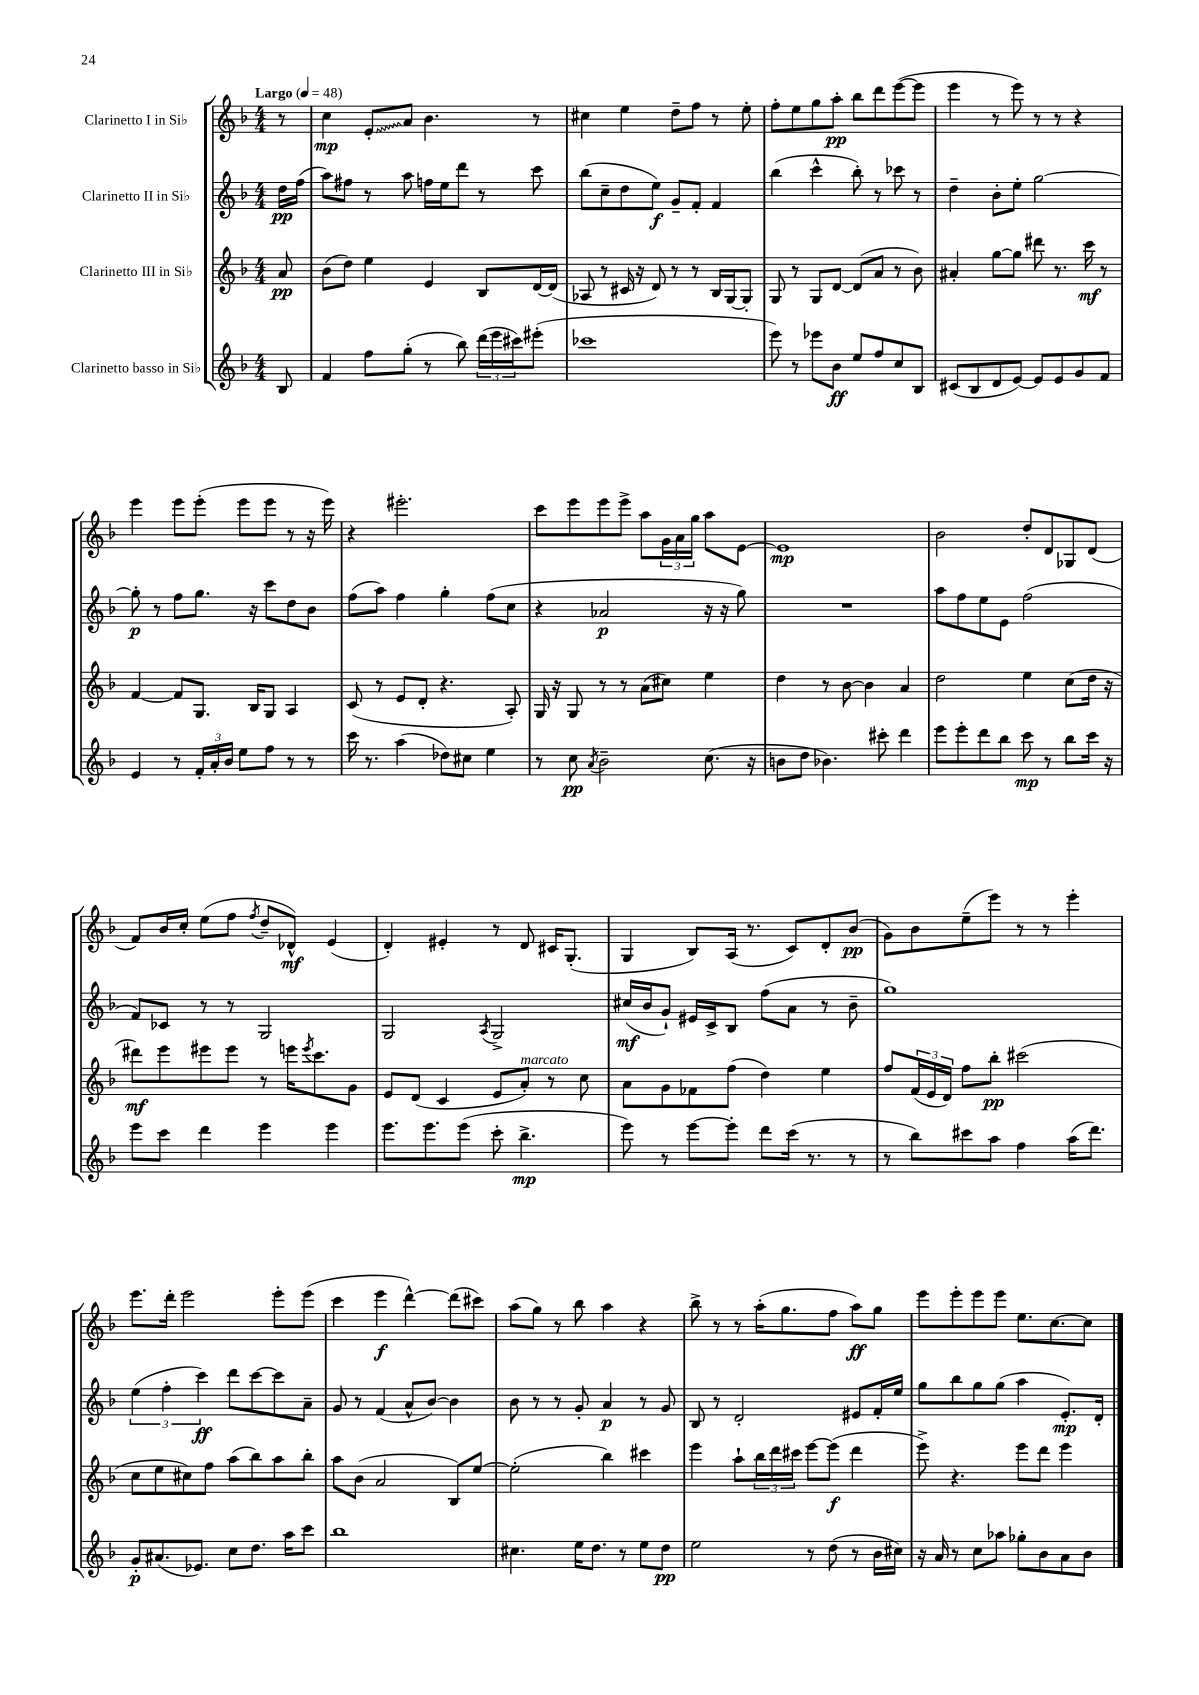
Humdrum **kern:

**kern	**kern	**kern	**kern
*staff4	*staff3	*staff2	*staff1
*clefG2	*clefG2	*clefG2	*clefG2
*k[b-]	*k[b-]	*k[b-]	*k[b-]
*M4/4	*M4/4	*M4/4	*M4/4
*MM48	*MM48	*MM48	*MM48
8B-	8a	16dd	8r
.	.	(16ff	.
=	=	=	=
4f	(8b-	8aa)	4cc
.	8dd)	8ff#	.
8ff	4ee	8r	8e'
(8gg'	.	8aa	8a
8r	4e	16ff	4.b-
.	.	16ee	.
8bb-)	.	8ddd	.
(24ddd	8B-	8r	.
24eee	.	.	.
24ccc#)	.	.	.
(8eee#'	[16d	8ccc	8r
.	(16d]	.	.
=	=	=	=
1ccc-	8A-	(8bb-	4cc#
.	8r	8cc~	.
.	16c#	8dd	4ee
.	16r	.	.
.	8d)	8ee)	.
.	8r	8g~	8dd~
.	8r	8f'	8ff
.	16B-	4f	8r
.	[16G	.	.
.	8G']	.	8ee'
=	=	=	=
8eee)	8G	(4bb-	8ff'
8r	8r	.	8ee
8eee-	8G	4ccc^^	8gg
8b-	[8d	.	8aa'
8ee	(8d]	8bb-')	8bb-
8ff	8a	8r	8ddd
8cc	8r	8ccc-	([8eee
8B-	8b-)	8r	8eee]
=	=	=	=
(8c#	4a#'	4dd~	4eee
8B-	.	.	.
8d	[8gg	8b-'	8r
[8e)	8gg]	8ee'	8eee)
8e]	8ddd#	[2gg	8r
8e	8.r	.	8r
8g	.	.	4r
.	16ccc	.	.
8f	8r	.	.
=	=	=	=
4e	[4f	8gg']	4eee
.	.	8r	.
8r	8f]	8ff	8eee
24f'	8.G	8.gg	(8eee'
24a'	.	.	.
24b-	.	.	.
8ee	.	.	8eee
.	16B-	16r	.
8ff	8G	8ccc	8eee
8r	4A	8dd	8r
8r	.	8b-	16r
.	.	.	16eee)
=	=	=	=
16ccc	(8c	(8ff	4r
8.r	.	.	.
.	8r	8aa)	.
(4aa	8e	4ff	2.eee#'
.	8d'	.	.
8dd-)	4.r	4gg'	.
8cc#	.	.	.
4ee	.	(8ff	.
.	8A')	8cc	.
=	=	=	=
8r	16G	4r	8ccc
.	16r	.	.
8cc	8G	.	8eee
8qa	.	.	.
2b-~	8r	2a-	8eee
.	8r	.	8eee^
.	(8a	.	8aa
.	8cc#)	.	24g
.	.	.	24a
.	.	.	24gg
(8.cc	4ee	16r	8aa
.	.	16r	.
.	.	8gg)	[8e
16r	.	.	.
=	=	=	=
8b	4dd	1r	1e]
8dd	.	.	.
4.b-)	8r	.	.
.	[8b-	.	.
.	4b-]	.	.
8ccc#'	.	.	.
4ddd	4a	.	.
=	=	=	=
8eee	2dd	8aa	2b-
8eee'	.	8ff	.
8ddd	.	8ee	.
8bb-	.	8e	.
8ccc	4ee	(2ff	8dd'
8r	.	.	8d
8bb-	(8cc	.	8G-
16ccc	16dd	.	(8d
16r	16r	.	.
=	=	=	=
8eee	8ddd#)	8f)	8f)
8ccc	8eee	8c-	16b-
.	.	.	16cc'
4ddd	8eee#	8r	(8ee
.	8eee#	8r	8ff
.	.	.	8qff
4eee	8r	2G	8dd~
.	16eee	.	8d-^^)
.	8qeee	.	.
.	8.ccc	.	.
4eee	.	.	(4e
.	8g	.	.
=	=	=	=
8.eee	8e	2G	4d')
.	(8d	.	.
8.eee	.	.	.
.	4c	.	4e#'
(8eee	.	.	.
.	.	8qA	.
8ccc'	8e	2G^	8r
4.bb-^	8a')	.	8d
.	8r	.	16c#
.	.	.	(8.G'
.	8cc	.	.
=	=	=	=
8eee)	8a	(16cc#	4G
.	.	16b-	.
8r	8g	8g`)	.
[8eee	8f-	16e#	8B-)
.	.	16c^	.
8eee']	(8ff	8B-	(16A
.	.	.	8.r
8ddd	4dd)	(8ff	.
(16ccc	.	8a	8c)
8.r	.	.	.
.	4ee	8r	8d'
8r	.	8b-~	(8b-
=	=	=	=
8r	8ff	1gg)	8g)
8bb-)	(24f	.	8b-
.	24e	.	.
.	24d)	.	.
8ccc#	8ff	.	(8ee~
8aa	8bb-'	.	8eee)
4ff	(2ccc#	.	8r
.	.	.	8r
(16aa	.	.	4eee'
8.ddd)	.	.	.
=	=	=	=
8g'	8cc	(6ee	8.eee
(8.a#	8ee	.	.
.	.	6ff'	.
.	.	.	16ddd'
.	8cc#)	.	2eee
8.e-)	.	.	.
.	.	6ccc)	.
.	8ff	.	.
8cc	(8aa	8ddd	.
8.dd	8bb-)	[8ccc	.
.	8aa	8ccc]	8eee'
16aa	.	.	.
8ccc	8bb-'	8a~	(8eee
=	=	=	=
1bb-	8aa	8g	4ccc
.	(8b-	8r	.
.	2a	(4f	4eee
.	.	8a^^	[4ddd^^)
.	.	[8b-)	.
.	8B-)	4b-]	(8ddd]
.	[8ee	.	8ccc#)
=	=	=	=
4.cc#	(2ee']	8b-	(8aa
.	.	8r	8gg)
.	.	8r	8r
16ee	.	8g'	8bb-
8.dd	.	.	.
.	4bb-)	4a	4aa
8r	.	.	.
8ee	4ccc#	8r	4r
8dd	.	8g	.
=	=	=	=
2ee	4eee	8B-	8bb-^
.	.	8r	8r
.	8aa`	2d'	8r
.	24bb-	.	(16aa'
.	24ddd	.	.
.	.	.	8.gg
.	24ccc#	.	.
8r	[8eee	.	.
(8dd	(8eee]	.	8ff
8r	4ddd	8e#	8aa)
16b-	.	16f'	8gg
16cc#)	.	16ee	.
=	=	=	=
16r	8eee^)	8gg	8eee
16a	.	.	.
8r	4.r	8bb-	8eee'
8cc	.	8gg	8eee
8aa-	.	(8gg	8eee
8gg-'	8eee	4aa	8.ee
8b-	8ddd	.	.
.	.	.	[8.cc
8a	4eee	8.e')	.
8b-	.	.	8cc]
.	.	16d'	.
==	==	==	==
*-	*-	*-	*-
